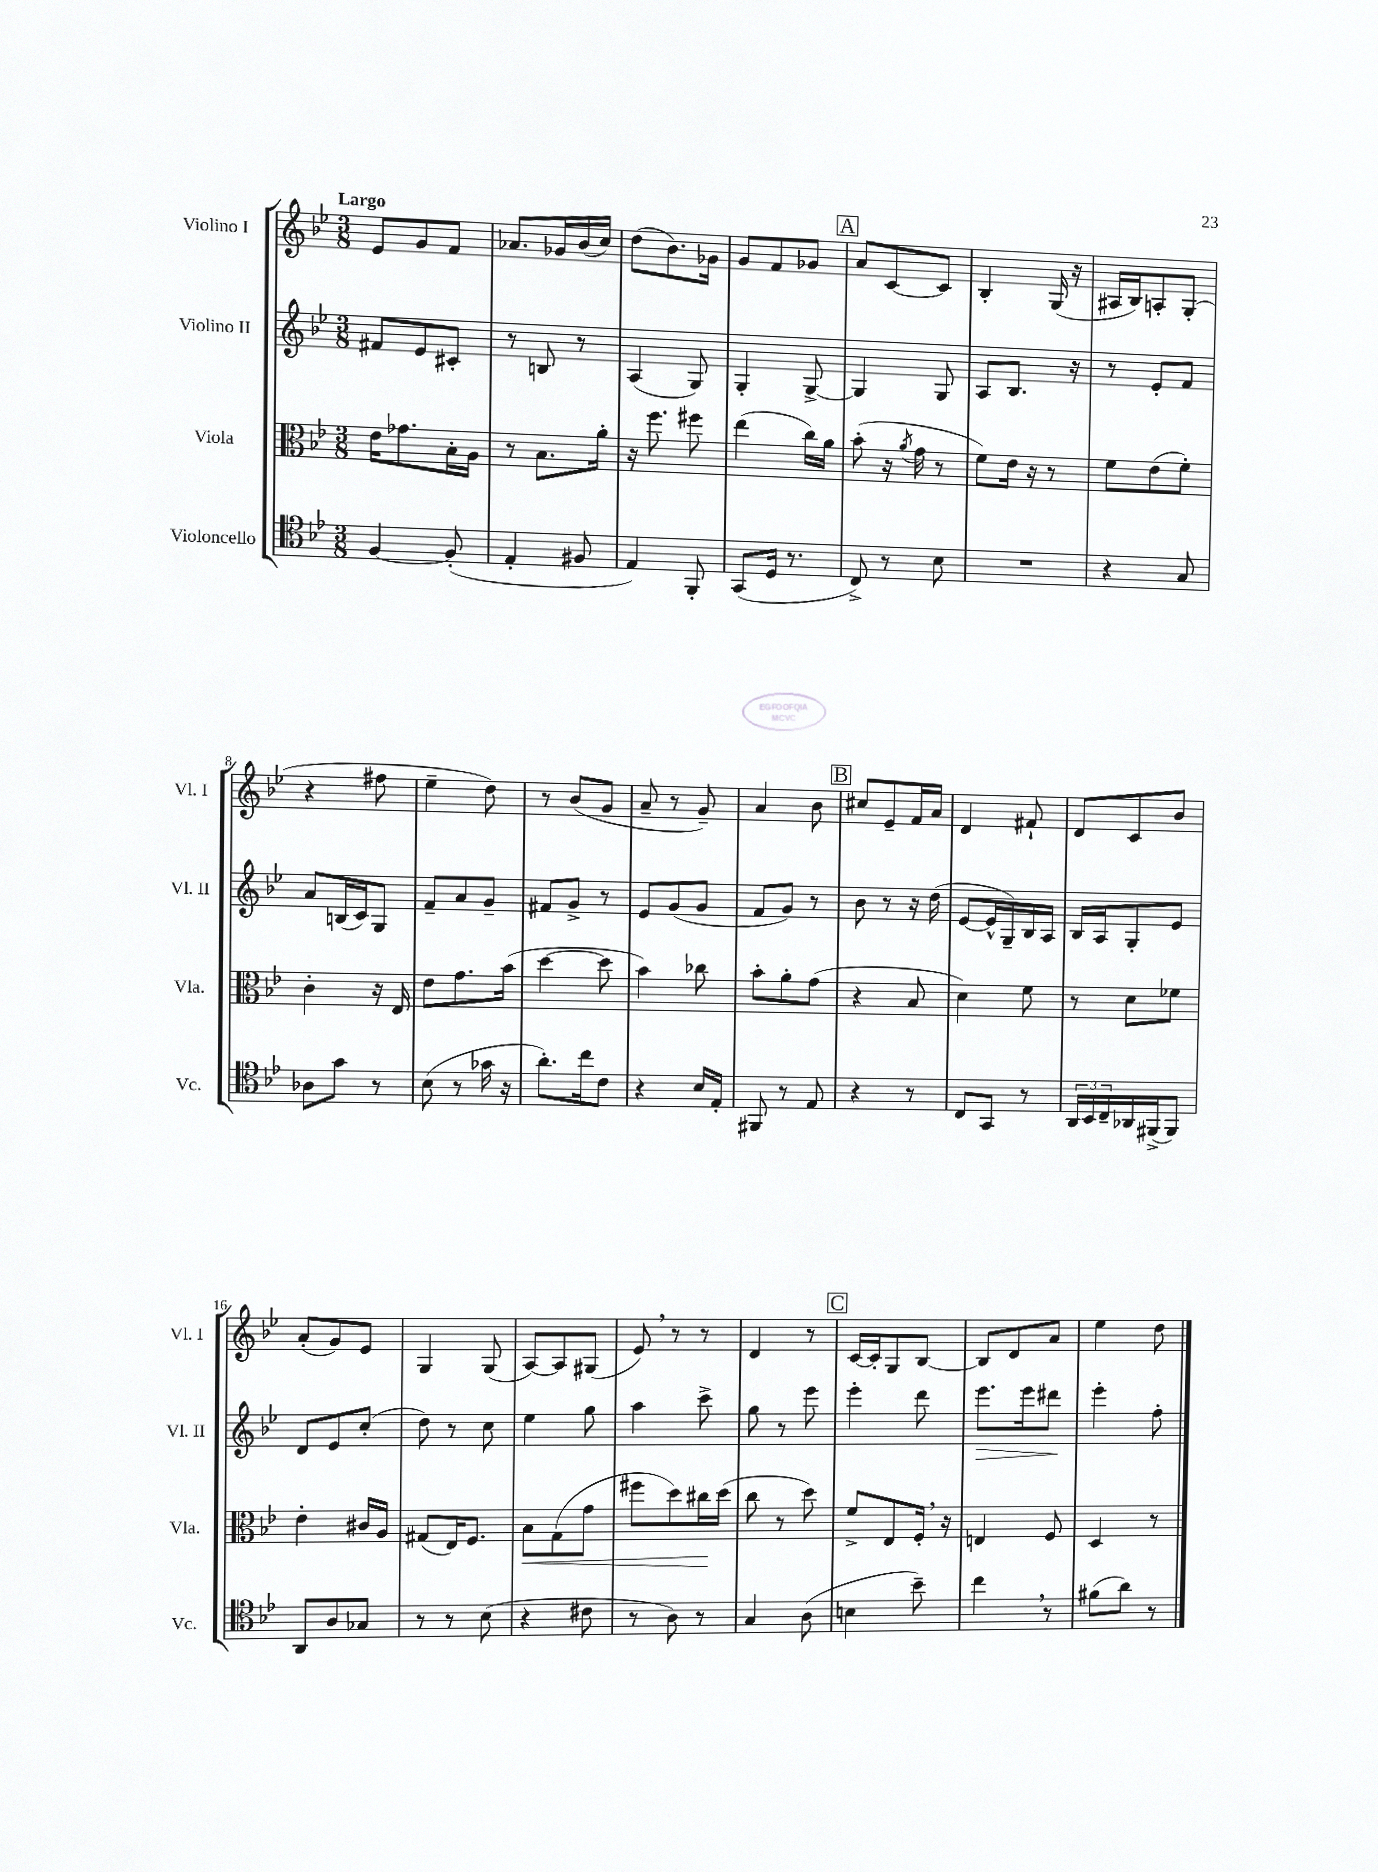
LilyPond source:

<<
\new StaffGroup <<
\new Staff = "s0" \with { instrumentName = "Violino I" shortInstrumentName = "Vl. I" } {
    \clef treble \key bes \major \numericTimeSignature \time 3/8 \tempo "Largo"
    ees'8 g'8 f'8 |
    aes'8. ges'16 bes'16( c''16) |
    d''8( bes'8.) ges'16 |
    g'8 f'8 ges'8 |
    \mark \markup { \box "A" } a'8 c'8~ c'8 |
    bes4-. g16( r16 |
    ais16 bes16) a8-. g8-.( |
    r4 fis''8 |
    ees''4-- d''8) |
    r8 bes'8( g'8 |
    a'8-- r8 g'8--) |
    a'4 bes'8 |
    \mark \markup { \box "B" } cis''8 ees'8-- f'16 a'16 |
    d'4 fis'8-! |
    d'8 c'8 bes'8 |
    a'8-.( g'8) ees'8 |
    g4 g8( |
    a8~) a8 gis8( |
    ees'8) \breathe r8 r8 |
    d'4 r8 |
    \mark \markup { \box "C" } c'16~ c'16-. g8 bes8~ |
    bes8 d'8 a'8 |
    ees''4 d''8 \bar "|." |
}
\new Staff = "s1" \with { instrumentName = "Violino II" shortInstrumentName = "Vl. II" } {
    \clef treble \key bes \major \numericTimeSignature \time 3/8
    fis'8 ees'8 cis'8-. |
    r8 b8 r8 |
    a4( g8) |
    g4-. g8~-> |
    \mark \markup { \box "A" } g4 g8 |
    a8 bes8. r16 |
    r8 ees'8-. f'8 |
    a'8 b16( c'16) g8 |
    f'8-- a'8 g'8-- |
    fis'8 g'8-> r8 |
    ees'8 g'8( g'8 |
    f'8 g'8) r8 |
    \mark \markup { \box "B" } bes'8 r8 r16 d''16( |
    ees'8~ ees'16-^ g16--) bes16 a16 |
    bes16 a16 g8-. ees'8 |
    d'8 ees'8 c''8-.( |
    d''8) r8 c''8 |
    ees''4 g''8 |
    a''4 c'''8-> |
    g''8 r8 ees'''8 |
    \mark \markup { \box "C" } ees'''4-. d'''8 |
    ees'''8.\> ees'''16 dis'''8\! |
    ees'''4-. f''8-. \bar "|." |
}
\new Staff = "s2" \with { instrumentName = "Viola" shortInstrumentName = "Vla." } {
    \clef alto \key bes \major \numericTimeSignature \time 3/8
    ees'16 ges'8. bes16-. a16 |
    r8 bes8. a'16-. |
    r16 f''8. fis''8 |
    ees''4( c''16) a'16 |
    \mark \markup { \box "A" } bes'8-.( r16 \acciaccatura { a'8 } g'16 r8 |
    f'8) ees'16 r16 r8 |
    f'8 ees'8( f'8-.) |
    c'4-. r16 ees16 |
    ees'8 g'8. bes'16( |
    d''4~ d''8 |
    bes'4) ces''8 |
    bes'8-. a'8-. g'8( |
    \mark \markup { \box "B" } r4 bes8 |
    d'4) f'8 |
    r8 d'8 fes'8 |
    ees'4-. cis'16 a16 |
    gis8( ees16) f8. |
    bes8\< g8( g'8 |
    fis''8 d''8) cis''16\! d''16( |
    c''8 r8 d''8) |
    \mark \markup { \box "C" } f'8-> ees8 f16-. \breathe r16 |
    e4 f8 |
    d4 r8 \bar "|." |
}
\new Staff = "s3" \with { instrumentName = "Violoncello" shortInstrumentName = "Vc." } {
    \clef tenor \key bes \major \numericTimeSignature \time 3/8
    f4~ f8-.( |
    ees4-. fis8 |
    ees4) f,8-. |
    g,8( d16 r8. |
    \mark \markup { \box "A" } c8->) r8 bes8 |
    R4. |
    r4 g8 |
    aes8 g'8 r8 |
    bes8( r8 ges'16 r16 |
    a'8.-.) c''16 c'8 |
    r4 bes16 ees16-. |
    fis,8 r8 ees8 |
    \mark \markup { \box "B" } r4 r8 |
    c8 g,8 r8 |
    \tuplet 3/2 { a,16 bes,16 c16-- } aes,16 fis,16->( fis,8) |
    a,8 a8 ges8 |
    r8 r8 bes8( |
    r4 cis'8 |
    r8 a8) r8 |
    g4 a8( |
    \mark \markup { \box "C" } b4 bes'8--) |
    c''4 \breathe r8 |
    fis'8( a'8) r8 \bar "|." |
}
>>
>>
